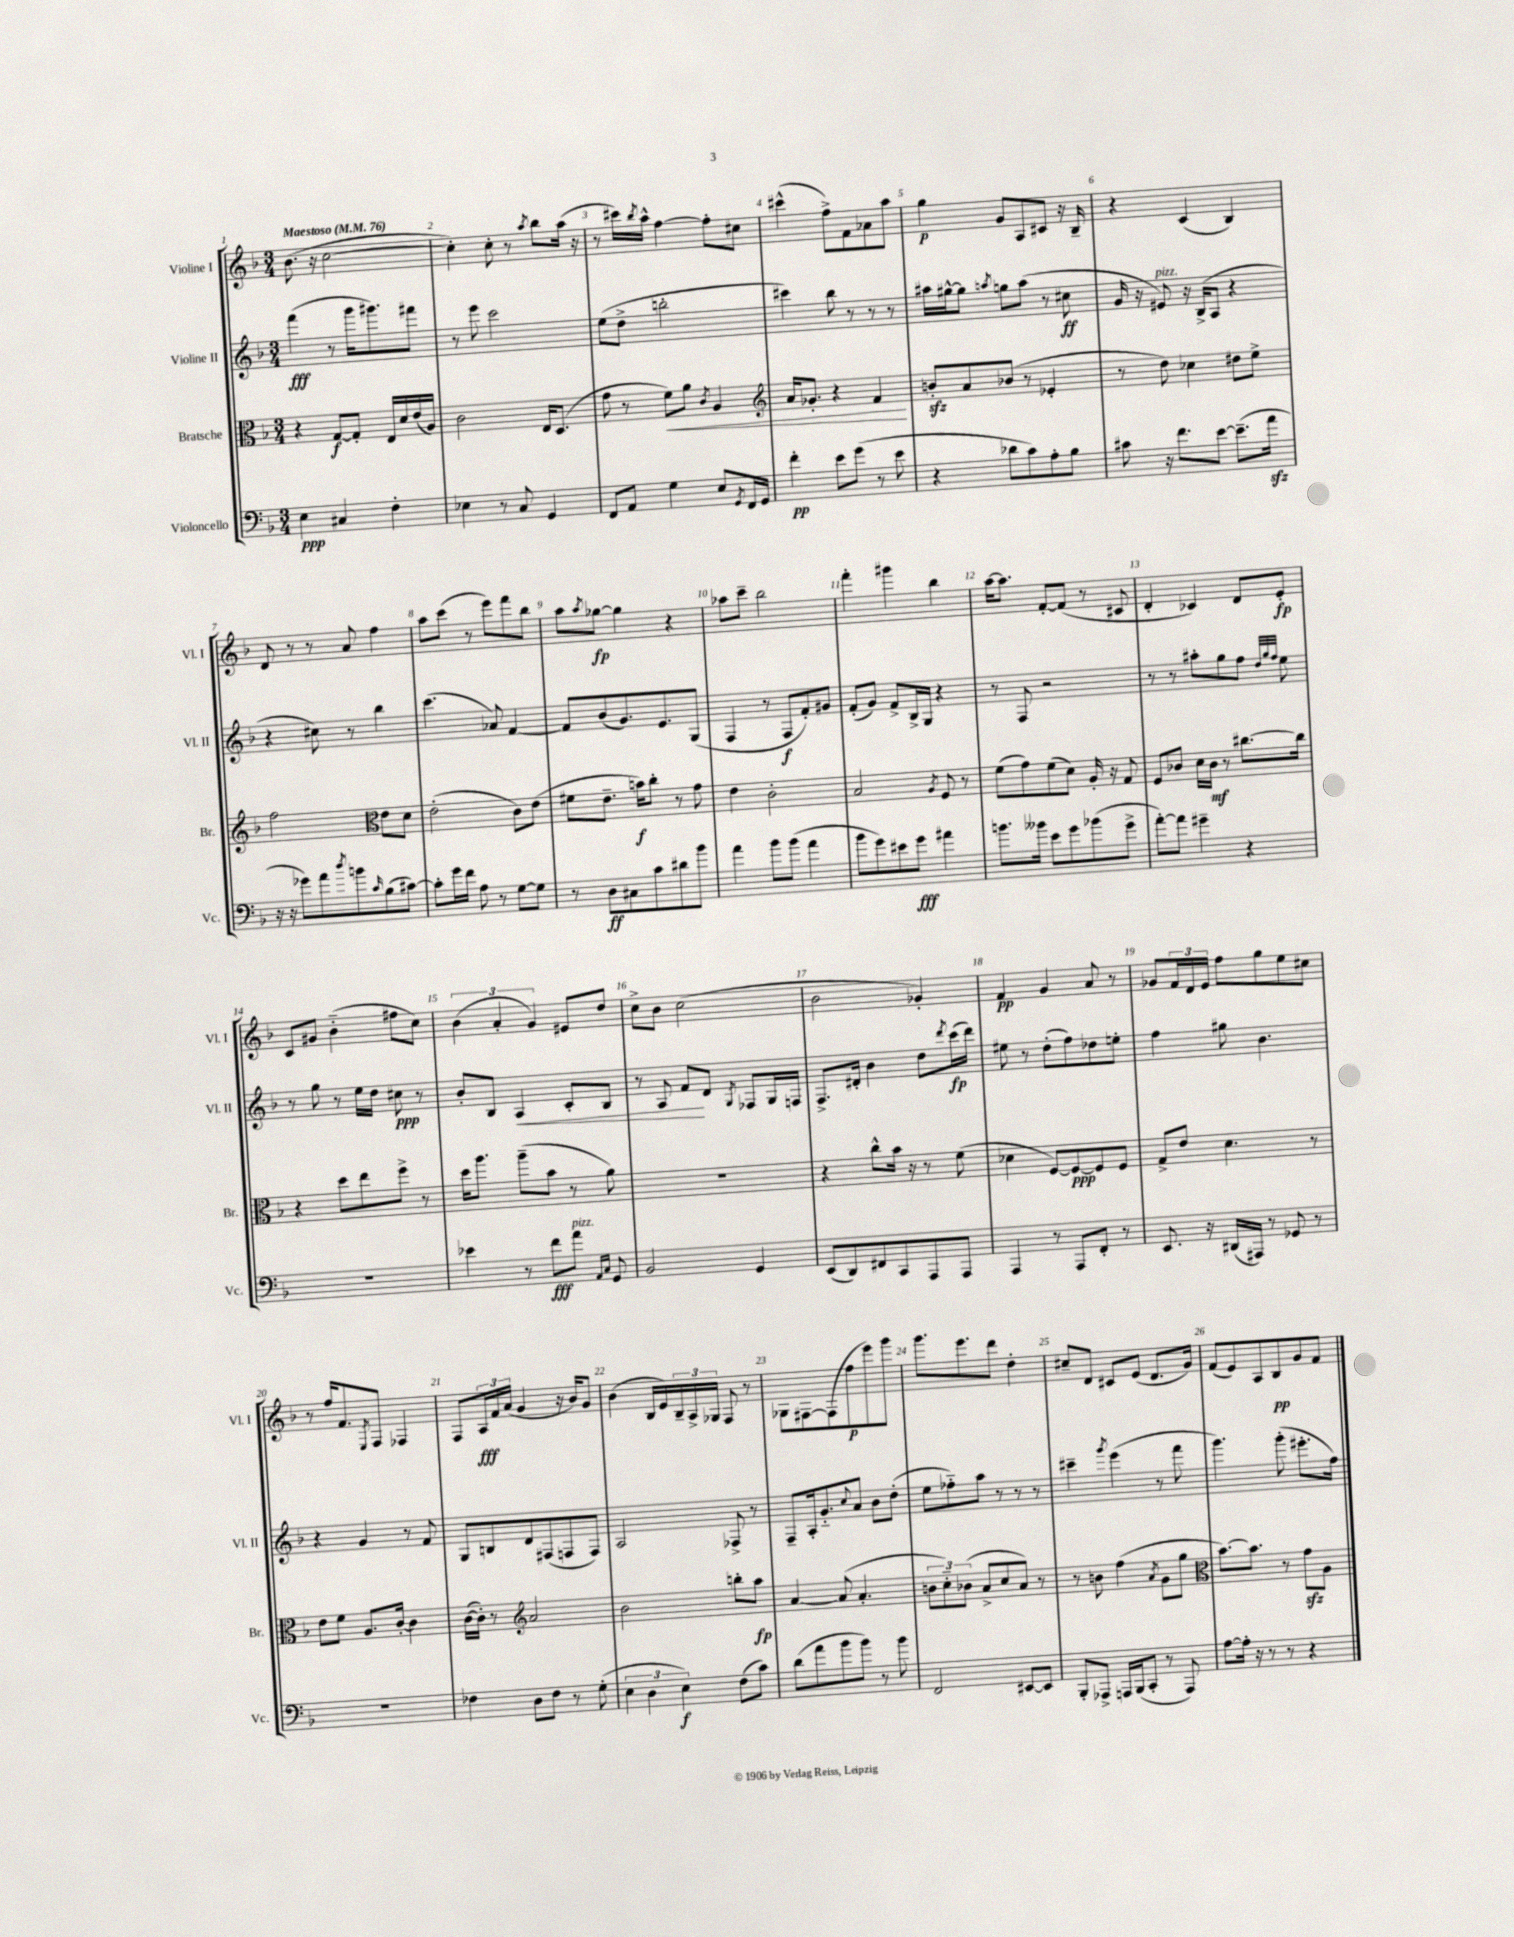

**kern	**dynam	**kern	**dynam	**kern	**dynam	**kern	**dynam
*part4	*part4	*part3	*part3	*part2	*part2	*part1	*part1
*staff4	*staff4	*staff3	*staff3	*staff2	*staff2	*staff1	*staff1
*I"Violoncello	*	*I"Bratsche	*	*I"Violine II	*	*I"Violine I	*
*I'Vc.	*	*I'Br.	*	*I'Vl. II	*	*I'Vl. I	*
*clefF4	*	*clefC3	*	*clefG2	*	*clefG2	*
*k[b-]	*	*k[b-]	*	*k[b-]	*	*k[b-]	*
*M3/4	*	*M3/4	*	*M3/4	*	*M3/4	*
*MM76	*	*MM76	*	*MM76	*	*MM76	*
=1	=1	=1	=1	=1	=1	=1	=1
!	!	!	!	!	!	!LO:TX:a:B:t=Maestoso	!
4E\	ppp	4r	.	(4fff\	fff	(8.b-\	.
.	.	.	.	.	.	16r	.
4C#X/	.	[8G/L	f	8r	.	[2cc\	.
.	.	8G'/J]	.	16ggg\KL	.	.	.
.	.	.	.	8.ggg#X\)	.	.	.
4F'\	.	16E/LL	.	.	.	.	.
.	.	16d/	.	.	.	.	.
.	.	(16e/	.	8fff#X\J	.	.	.
.	.	16A/JJ)	.	.	.	.	.
=2	=2	=2	=2	=2	=2	=2	=2
4E-X\	.	2c\	.	8r	.	4cc'\])	.
.	.	.	.	8eee\	.	.	.
8r	.	.	.	2ccc\	.	8cc'\	.
8C/	.	.	.	.	.	8r	.
.	.	.	.	.	.	8qaa/	.
4GG/	.	16E/KL	.	.	.	8bb-\L	.
.	.	(8.D/J	.	.	.	.	.
.	.	.	.	.	.	(16aa\Jk	.
.	.	.	.	.	.	16r	.
=3	=3	=3	=3	=3	=3	=3	=3
8FF/L	.	8g\	.	(8ee\L	.	8r	.
8AA/J	.	8r	.	8dd^\J	.	16ccc#X\LL)	.
.	.	.	.	.	.	8qbb-/	.
.	.	.	.	.	.	16aa^^\JJ	.
!	!	!	!LO:HP:b	!	!	!	!
4G\	.	8f\L)	<	2bbn'\	.	[4ff\	.
.	.	8a\J	.	.	.	.	.
.	.	8qc/	.	.	.	.	.
8E/L	.	4A/	.	.	.	8ff'\L]	.
8qGG/	.	.	.	.	.	.	.
16FF/L	.	.	.	.	.	8cc#X\J	.
16GG/JJ	.	.	.	.	.	.	.
=4	=4	=4	=4	=4	=4	=4	=4
*	*	*clefG2	*	*	*	*	*
4f'\	pp	16a/KL	.	4ccc#X\)	.	(4ccc#X^^\	.
.	.	8.g-X'/J	.	.	.	.	.
8e\L	.	4r	.	8bb-\	.	8ff^\L)	.
(8g\J	.	.	.	8r	.	8f\	.
8r	.	4f/	.	8r	.	8a-X\	.
8e\	.	.	.	8r	.	8aa\J	.
.	.	.	[	.	.	.	.
=5	=5	=5	=5	=5	=5	=5	=5
4r	.	8bnzz'/L	.	16aa#X\LL	.	4gg\	p
.	.	.	.	[16gg#X^^\J	.	.	.
.	.	8a/	.	8gg#\J]	.	.	.
.	.	.	.	8qaan/	.	.	.
8d-X\L	.	(8b-X/J	.	8ggn\L	.	8g/L	.
8c\)	.	8r	.	(8aa\J	.	8A/	.
8A'\	.	4e-X'/	.	8r	.	8c#X/J	.
8B-\J	.	.	.	8cc#X\	ff	16r	.
.	.	.	.	.	.	16B-~/	.
=6	=6	=6	=6	=6	=6	=6	=6
8c#X\	.	8r	.	16g/	.	4r	.
.	.	.	.	16r	.	.	.
!	!	!	!	!LO:TX:a:i:t=pizz.	!	!	!
16r	.	8dd\)	.	8e#X/)	.	.	.
8.f\L	.	.	.	.	.	.	.
.	.	4cc-X\	.	16r	.	(4c/	.
.	.	.	.	(16B-^/KL	.	.	.
[8e\J	.	.	.	8A/J	.	.	.
(8.e~\L]	.	8dd#X\L	.	4r	.	4B-/)	.
.	.	8ee^\J	.	.	.	.	.
16azz\Jk	.	.	.	.	.	.	.
!!LO:LB:g=z
=7	=7	=7	=7	=7	=7	=7	=7
16r	.	2ff\	.	4r	.	8d/	.
16r	.	.	.	.	.	.	.
8g-X\L)	.	.	.	.	.	8r	.
8a\	.	.	.	8cc#X\)	.	8r	.
8qdd/	.	.	.	.	.	.	.
8bn\	.	.	.	8r	.	8a/	.
16qqc/	.	.	.	.	.	.	.
*	*	*clefC3	*	*	*	*	*
(8B-\	.	8e\L	.	4bb-\	.	4ff\	.
[8c#X\J)	.	8d\J	.	.	.	.	.
=8	=8	=8	=8	=8	=8	=8	=8
8c#'\L]	.	(2e'\	.	(4.ccc\	.	8aa\L	.
16g\L	.	.	.	.	.	(8ccc\J	.
16f\JJ	.	.	.	.	.	.	.
8A\	.	.	.	.	.	8r	.
8r	.	.	.	8a-X/)	.	8eee\L)	.
[8G\L	.	8c\L)	.	[4f/	.	8fff\	.
8G\J]	.	(8e\J	.	.	.	8bb-\J	.
=9	=9	=9	=9	=9	=9	=9	=9
8r	.	8f#X\L	.	8f/L]	.	8aa\L	.
.	.	.	.	.	.	8qaa/	.
8D\L	ff	8.e~\J	.	(8b-/	.	[8gg-X\J	fp
8C#X\	.	.	.	8.g/)	.	4gg-\]	.
.	.	16bn\KL)	f	.	.	.	.
8c\	.	8cc'\J	.	.	.	.	.
.	.	.	.	8.e/	.	.	.
8d#X\	.	8r	.	.	.	4r	.
8b-\J	.	8g\	.	(8G/J	.	.	.
=10	=10	=10	=10	=10	=10	=10	=10
4a\	.	4e\	.	4F/	.	8aa-X\L	.
.	.	.	.	.	.	8ccc~\J	.
8b-\L	.	2c'\	.	8r	.	2bb-\	.
(8b-\J	.	.	.	8F/L	f	.	.
4a\	.	.	.	8f'/)	.	.	.
.	.	.	.	8g#X/J	.	.	.
=11	=11	=11	=11	=11	=11	=11	=11
8b-\L	.	2B-/	.	(8f'/L	.	4fff'\	.
8g\)	.	.	.	8g/J)	.	.	.
8e#X\	.	.	.	8f^/L	.	4ggg#X\	.
8g\J	fff	.	.	16B-^/L	.	.	.
.	.	.	.	16G/JJ	.	.	.
.	.	8qA/	.	.	.	.	.
4a#X\	.	8F/	.	4r	.	4bb-\	.
.	.	8r	.	.	.	.	.
=12	=12	=12	=12	=12	=12	=12	=12
8.bn\L	.	(8f\L	.	8r	.	[16aa\KL	.
.	.	.	.	.	.	8.aa\J]	.
.	.	8g\)	.	8F/	.	.	.
16b--X\Jk	.	.	.	.	.	.	.
8e\L	.	(8f\	.	2r	.	[8f'/L	.
8g\	.	8d\J)	.	.	.	(8f/J]	.
(8b-X\	.	16A'/	.	.	.	8r	.
.	.	16r	.	.	.	.	.
8g^\J	.	8G/	.	.	.	8c#X/	.
=13	=13	=13	=13	=13	=13	=13	=13
[8a'\L)	.	8F/L	.	8r	.	4d'/	.
8a\J]	.	8c-X/J	.	8r	.	.	.
4g#X~\	.	16d\LL	.	8aa#X'\L	.	4c-X/)	.
.	.	16c-\JJ	mf	.	.	.	.
.	.	8r	.	8gg\	.	.	.
4r	.	[8.cc#X\L	.	8ff\J	.	8d/L	.
.	.	.	.	32qqdd/LLL	.	.	.
.	.	.	.	32qqgg/	.	.	.
.	.	.	.	32qqff/JJJ	.	.	.
.	.	.	.	8ee\	.	8e'/J	fp
.	.	16cc#\Jk]	.	.	.	.	.
!!LO:LB:g=z
=14	=14	=14	=14	=14	=14	=14	=14
2.r	.	4r	.	8r	.	8c/L	.
.	.	.	.	8gg\	.	8g#X/J	.
.	.	8dd\L	.	8r	.	(4b-\	.
.	.	8ee\	.	16ee\LL	.	.	.
.	.	.	.	16dd\JJ	.	.	.
.	.	8ff^\J	.	8cc#X\	ppp	8ff#X\L	.
.	.	8r	.	8r	.	8cc\J)	.
=15	=15	=15	=15	=15	=15	=15	=15
4e-X\	.	16dd\KL	.	8b-'/L	.	(6b-\	.
.	.	8.aa\J	.	.	.	.	.
.	.	.	.	8B-/J	.	.	.
.	.	.	.	.	.	6a'/	.
!	!	!	!	!	!LO:HP:b	!	!
8r	.	(8aa~\L	.	4A/	<	.	.
.	.	.	.	.	.	6g/)	.
8f\L	fff	8b-\J	.	.	.	.	.
!LO:TX:a:i:t=pizz.	!	!	!	!	!	!	!
8a\J	.	8r	.	8c'/L	.	8e#X/L	.
16qqAA/LL	.	.	.	.	.	.	.
16qqC/JJ	.	.	.	.	.	.	.
8GG/	.	8a\)	.	8B-/J	.	8dd/J	.
=16	=16	=16	=16	=16	=16	=16	=16
2BB-/	.	2.r	.	8r	.	8cc^\L	.
.	.	.	.	8A/	.	8b-\J	.
.	.	.	.	8f/L	.	(2cc\	.
.	.	.	.	8d/J	[	.	.
.	.	.	.	8qG/	.	.	.
4GG/	.	.	.	8F-X/L	.	.	.
.	.	.	.	16G/L	.	.	.
.	.	.	.	16Fn/JJ	.	.	.
=17	=17	=17	=17	=17	=17	=17	=17
(8EE/L	.	4r	.	8.F^/L	.	2b-\	.
8DD/)	.	.	.	.	.	.	.
.	.	.	.	16d#X'/Jk	.	.	.
8FF#X/	.	8cc^^\L	.	4b-\	.	.	.
8CC/	.	16b-\Jk	.	.	.	.	.
.	.	16r	.	.	.	.	.
8AAA/	.	8r	.	8dd\L	.	4g-X'/)	.
.	.	.	.	8qddd/	.	.	.
8AAA/J	.	(8f\	.	(16ccc\L	fp	.	.
.	.	.	.	16ddd\JJ)	.	.	.
=18	=18	=18	=18	=18	=18	=18	=18
4AAA/	.	4d-X\	.	8ee#X\	.	4f/	pp
.	.	.	.	8r	.	.	.
8r	.	[8F/L)	.	(8dd'\L	.	4g/	.
8AAA/L	.	8F/_	ppp	8ff\)	.	.	.
8FF'/J	.	8F/]	.	8dd-X\	.	8a/	.
8r	.	8F/J	.	8een'\J	.	8r	.
=19	=19	=19	=19	=19	=19	=19	=19
8.EE/	.	8G^/L	.	4ff\	.	8g-X/L	.
.	.	8e/J	.	.	.	24f/L	.
.	.	.	.	.	.	24d/	.
16r	.	.	.	.	.	.	.
.	.	.	.	.	.	24e/JJ	.
(16DD#X/LL	.	4.d\	.	8gg#X\	.	8ff\L	.
16AAA#X/JJ)	.	.	.	.	.	.	.
8r	.	.	.	4.b-\	.	8gg\	.
8GG-X/	.	.	.	.	.	8ee\	.
8r	.	8r	.	.	.	8cc#X\J	.
!!LO:LB:g=z
=20	=20	=20	=20	=20	=20	=20	=20
2.r	.	8e\L	.	4r	.	8r	.
.	.	8f\J	.	.	.	16ff/KL	.
.	.	.	.	.	.	8.f/	.
.	.	8.A/L	.	4g/	.	.	.
.	.	.	.	.	.	8qE/	.
.	.	.	.	.	.	8F/J	.
.	.	[16c'/Jk	.	.	.	.	.
.	.	4c\]	.	8r	.	4F-X/	.
.	.	.	.	8f/	.	.	.
=21	=21	=21	=21	=21	=21	=21	=21
4F-X\	.	([16c\LL	.	8G/L	.	8F/L	.
.	.	16c'\JJ])	.	.	.	.	.
.	.	8r	.	8Bn/	.	24A/L	fff
.	.	.	.	.	.	24f/	.
.	.	.	.	.	.	(24a/JJ	.
*	*	*clefG2	*	*	*	*	*
8D\L	.	2a/	.	8d/	.	4g/	.
8F-\J	.	.	.	(8F#X/	.	.	.
8r	.	.	.	8Fn/	.	16r	.
.	.	.	.	.	.	16b-/KL)	.
(8G'\	.	.	.	8F/J)	.	8g/J	.
=22	=22	=22	=22	=22	=22	=22	=22
6E\	.	2b-\	.	2A/	.	(4b-\	.
6D\	.	.	.	.	.	.	.
.	.	.	.	.	.	16B-/LL	.
.	.	.	.	.	.	16e/)	.
6E\)	f	.	.	.	.	.	.
.	.	.	.	.	.	24B-~/	.
.	.	.	.	.	.	24A^/	.
.	.	.	.	.	.	24G-X/JJ	.
(8F\L	.	8bbn'\L	.	8F-X^/	.	8F/	.
8c\J)	.	8aa\J	fp	8r	.	8r	.
=23	=23	=23	=23	=23	=23	=23	=23
(8d\L	.	[4a/	.	8F~/L	.	8G-X\L	.
8a\	.	.	.	16A'/k	.	[8F#X\	.
.	.	.	.	8.g/	.	.	.
8b-\	.	(8a/]	.	.	.	(8F#\]	.
.	.	.	.	8qqcc/	.	.	.
8b-\J)	.	4.a'/	.	8a/J	.	8ff\	p
8r	.	.	.	8b-\L	.	8eee\)	.
8b-\	.	.	.	(8dd'\J	.	8ggg\J	.
=24	=24	=24	=24	=24	=24	=24	=24
2FF/	.	12bn\L	.	8ee\L	.	8.ggg\L	.
.	.	12cc\)	.	.	.	.	.
.	.	.	.	8ff-X\)	.	.	.
.	.	(12b-X\J	.	.	.	.	.
.	.	.	.	.	.	8.eee\	.
.	.	8a^/L	.	8aa\J	.	.	.
.	.	8cc/	.	8r	.	8ddd\J	.
[8EE#X/L	.	8a/J)	.	8r	.	4dd'\	.
8EE#/J]	.	8r	.	8r	.	.	.
=25	=25	=25	=25	=25	=25	=25	=25
8BBB-'/L	.	8r	.	4ccc#X~\	.	8cc#X~/L	.
8AAA-X^/J	.	8bn\	.	.	.	8d/J	.
.	.	.	.	8qggg/	.	.	.
16AAAn/LL	.	(4ff\	.	(4eee\	.	8c#X/L	.
(16BBB-/J	.	.	.	.	.	.	.
8CC'/J	.	.	.	.	.	(8e/J	.
.	.	8qa/	.	.	.	.	.
8r	.	8g\L	.	8r	.	8.d/L	.
8AAA/)	.	8gg\J	.	8fff\	.	.	.
.	.	.	.	.	.	16g/Jk)	.
=26	=26	=26	=26	=26	=26	=26	=26
*	*	*clefC3	*	*	*	*	*
[8A\L	.	[8.b-\L)	.	4.ggg\)	.	(8f/L	.
16A'\Jk]	.	.	.	.	.	8e/)	.
16r	.	8.b-\J]	.	.	.	.	.
8r	.	.	.	.	.	8A/	.
8r	.	8r	.	(8ggg'\	.	8B-/	pp
4r	.	8gzz\L	.	8.eee#X'\L	.	8g/	.
.	.	8A\J	.	.	.	8f/J	.
.	.	.	.	16ff\Jk)	.	.	.
==	==	==	==	==	==	==	==
*-	*-	*-	*-	*-	*-	*-	*-
